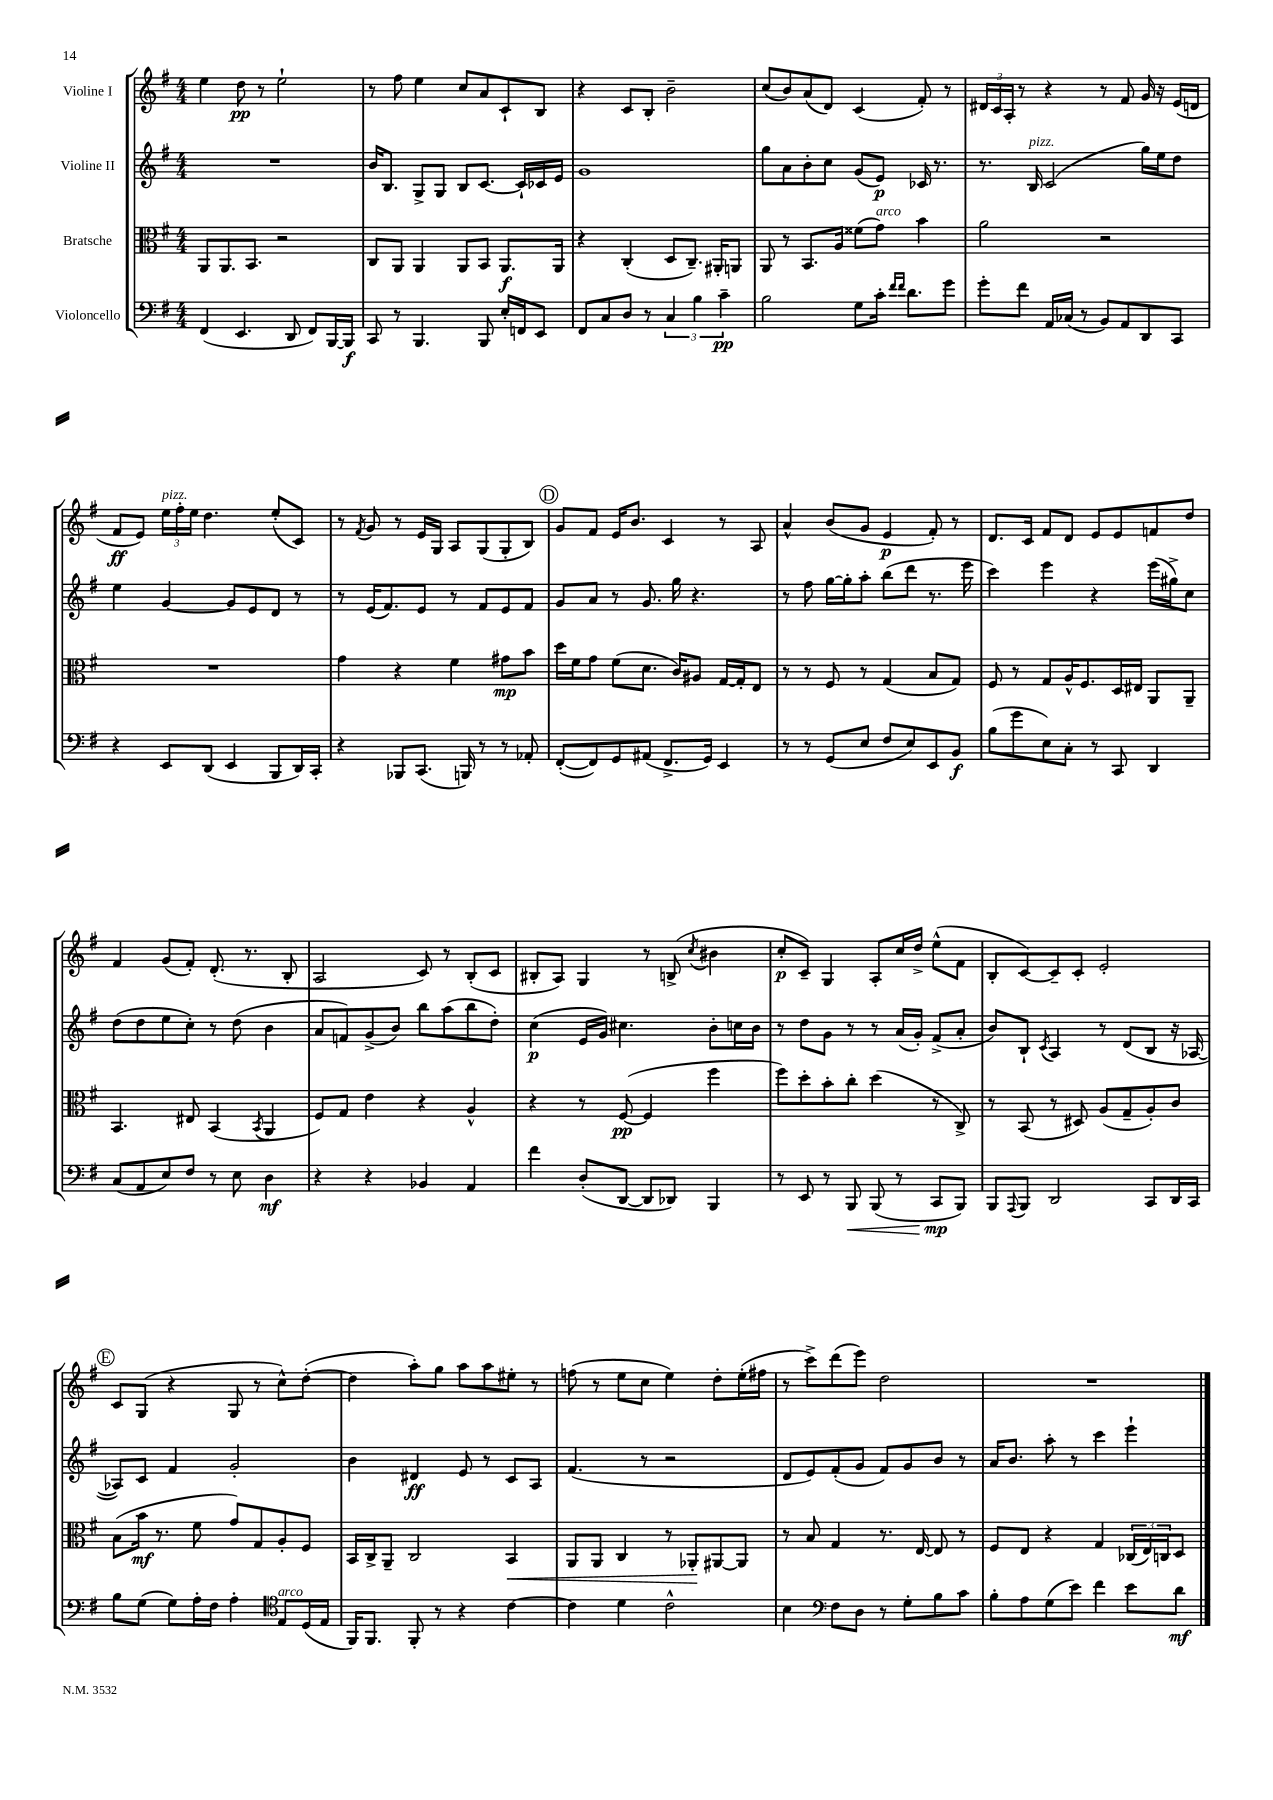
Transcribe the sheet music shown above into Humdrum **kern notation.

**kern	**dynam	**kern	**dynam	**kern	**dynam	**kern	**dynam
*part4	*part4	*part3	*part3	*part2	*part2	*part1	*part1
*staff4	*staff4	*staff3	*staff3	*staff2	*staff2	*staff1	*staff1
*I"Violoncello	*	*I"Bratsche	*	*I"Violine II	*	*I"Violine I	*
*clefF4	*	*clefC3	*	*clefG2	*	*clefG2	*
*k[f#]	*	*k[f#]	*	*k[f#]	*	*k[f#]	*
*M4/4	*	*M4/4	*	*M4/4	*	*M4/4	*
=22	=22	=22	=22	=22	=22	=22	=22
(4FF#/	.	8AA/L	.	1r	.	4ee\	.
.	.	8.AA/	.	.	.	.	.
4.EE/	.	.	.	.	.	8dd\	pp
.	.	8.BB/J	.	.	.	.	.
.	.	.	.	.	.	8r	.
.	.	2r	.	.	.	2ee`\	.
8DD/	.	.	.	.	.	.	.
8FF#/L)	.	.	.	.	.	.	.
[16BBB/L	.	.	.	.	.	.	.
16BBB/JJ]	f	.	.	.	.	.	.
=23	=23	=23	=23	=23	=23	=23	=23
8CC/	.	8C/L	.	16b/KL	.	8r	.
.	.	.	.	8.B/J	.	.	.
8r	.	8AA/J	.	.	.	8ff#\	.
4.BBB/	.	4AA/	.	8G^/L	.	4ee\	.
.	.	.	.	8G/J	.	.	.
.	.	8AA/L	.	8B/L	.	8cc/L	.
8BBB/	.	8BB/J	.	[8.c/J	.	8a/	.
16E'/LL	.	8.AA/L	f	.	.	8c`/	.
16FFn/J	.	.	.	16c`/LL]	.	.	.
8EE/J	.	.	.	16c-X/	.	8B/J	.
.	.	16AA/Jk	.	16e/JJ	.	.	.
=24	=24	=24	=24	=24	=24	=24	=24
8FF#/L	.	4r	.	1g	.	4r	.
8C/	.	.	.	.	.	.	.
8D/J	.	(4C'/	.	.	.	8c/L	.
8r	.	.	.	.	.	8B'/J	.
6C/	.	8D/L	.	.	.	2b~\	.
.	.	8.C~/J)	.	.	.	.	.
6B\	.	.	.	.	.	.	.
.	.	16AA#X'/KL	.	.	.	.	.
6c~\	pp	.	.	.	.	.	.
.	.	8AAn/J	.	.	.	.	.
=25	=25	=25	=25	=25	=25	=25	=25
2B\	.	8AA/	.	8gg\L	.	(8cc/L	.
.	.	8r	.	8a\	.	8b/)	.
.	.	8.BB/L	.	8b'\	.	(8a/	.
.	.	.	.	8cc\J	.	8d/J)	.
.	.	16A/Jk	.	.	.	.	.
8G\L	.	(8f##X\L	.	(8g/L	.	(4c/	.
!	!	!LO:TX:a:i:t=arco	!	!	!	!	!
16c'\Jk	.	8g\J)	.	8e/J)	p	.	.
16qqf#/LL	.	.	.	.	.	.	.
16qqf#/JJ	.	.	.	.	.	.	.
8.d\L	.	.	.	.	.	.	.
.	.	4b\	.	16c-X/	.	8f#'/)	.
.	.	.	.	8.r	.	.	.
8g\J	.	.	.	.	.	8r	.
=26	=26	=26	=26	=26	=26	=26	=26
8g'\L	.	2a\	.	8.r	.	24d#X/LL	.
.	.	.	.	.	.	24c/	.
.	.	.	.	.	.	24A'/JJ	.
8f#\J	.	.	.	.	.	8r	.
!	!	!	!	!LO:TX:a:i:t=pizz.	!	!	!
.	.	.	.	16B/	.	.	.
16AA/LL	.	.	.	(2c/	.	4r	.
(16C-X/JJ	.	.	.	.	.	.	.
8r	.	.	.	.	.	.	.
8BB/L)	.	2r	.	.	.	8r	.
8AA/	.	.	.	.	.	8f#/	.
8DD/	.	.	.	16gg\LL)	.	16g/	.
.	.	.	.	16ee\J	.	16r	.
8CC/J	.	.	.	8dd\J	.	(16e/LL	.
.	.	.	.	.	.	16dn/JJ	.
!!LO:LB:g=z
=27	=27	=27	=27	=27	=27	=27	=27
4r	.	1r	.	4ee\	.	8f#/L	ff
.	.	.	.	.	.	8e/J)	.
!	!	!	!	!	!	!LO:TX:a:i:t=pizz.	!
8EE/L	.	.	.	[4g/	.	24ee\LL	.
.	.	.	.	.	.	24ff#'\	.
.	.	.	.	.	.	24ee\JJ	.
(8DD/J	.	.	.	.	.	4.dd\	.
4EE/	.	.	.	8g/L]	.	.	.
.	.	.	.	8e/	.	.	.
8BBB/L	.	.	.	8d/J	.	(8ee'/L	.
16DD/L)	.	.	.	8r	.	8c/J)	.
16CC'/JJ	.	.	.	.	.	.	.
=28	=28	=28	=28	=28	=28	=28	=28
4r	.	4g\	.	8r	.	8r	.
.	.	.	.	.	.	8qf#/	.
.	.	.	.	(16e/KL	.	8g/	.
.	.	.	.	8.f#/)	.	.	.
8BBB-X/L	.	4r	.	.	.	8r	.
(8.CC/J	.	.	.	8e/J	.	16e/LL	.
.	.	.	.	.	.	16G/JJ	.
.	.	4f#\	.	8r	.	8A/L	.
16BBBn/)	.	.	.	.	.	.	.
8r	.	.	.	8f#/L	.	(8G/	.
8r	.	8g#X\L	mp	8e/	.	8G'/	.
8AA-X'/	.	8b\J	.	8f#/J	.	8B/J)	.
!!LO:REH:place=s1:t=D
=29	=29	=29	=29	=29	=29	=29	=29
([8FF#'/L	.	16dd\LL	.	8g/L	.	8g/L	.
.	.	16f#\J	.	.	.	.	.
8FF#/])	.	8g\J	.	8a/J	.	8f#/J	.
8GG/	.	(8f#\L	.	8r	.	16e/KL	.
.	.	.	.	.	.	8.b/J	.
(8AA#X/J	.	8.d\J	.	8.g/	.	.	.
8.FF#^/L	.	.	.	.	.	4c/	.
.	.	16c/KL)	.	16gg\	.	.	.
.	.	8A#X/J	.	4.r	.	.	.
16GG/Jk)	.	.	.	.	.	.	.
4EE/	.	[16G/LL	.	.	.	8r	.
.	.	16G'/J]	.	.	.	.	.
.	.	8E/J	.	.	.	8A/	.
=30	=30	=30	=30	=30	=30	=30	=30
8r	.	8r	.	8r	.	4a^^/	.
8r	.	8r	.	8ff#\	.	.	.
(8GG/L	.	8F#/	.	[16gg\LL	.	(8b/L	.
.	.	.	.	16gg'\J]	.	.	.
8E/J	.	8r	.	8aa'\J	.	8g/J	.
8F#/L	.	(4G/	.	(8bb\L	.	4e/	p
8E/)	.	.	.	8ddd\J	.	.	.
8EE/	.	8B/L	.	8.r	.	8f#'/)	.
8BB/J	f	8G/J)	.	.	.	8r	.
.	.	.	.	16eee\	.	.	.
=31	=31	=31	=31	=31	=31	=31	=31
(8B\L	.	8F#/	.	4ccc\)	.	8.d/L	.
8g\	.	8r	.	.	.	.	.
.	.	.	.	.	.	16c/Jk	.
8E\)	.	8G/L	.	4eee\	.	8f#/L	.
8C'\J	.	16A^^/K	.	.	.	8d/J	.
.	.	8.F#/	.	.	.	.	.
8r	.	.	.	4r	.	8e/L	.
8CC/	.	16D/L	.	.	.	8e/	.
.	.	16E#X/JJ	.	.	.	.	.
4DD/	.	8AA/L	.	(16eee\LL	.	8fn/	.
.	.	.	.	16gg#X^\J)	.	.	.
.	.	8AA~/J	.	8cc\J	.	8dd/J	.
!!LO:LB:g=z
=32	=32	=32	=32	=32	=32	=32	=32
(8C/L	.	4.BB/	.	(8dd\L	.	4f#/	.
8AA/	.	.	.	8dd\	.	.	.
8E/)	.	.	.	8ee\	.	(8g/L	.
8F#/J	.	8E#X/	.	8cc'\J)	.	8f#'/J)	.
8r	.	(4BB/	.	8r	.	(8.d'/	.
8E\	.	.	.	(8dd\	.	.	.
.	.	.	.	.	.	8.r	.
.	.	8qBB/	.	.	.	.	.
4D\	mf	4AA/	.	4b\	.	.	.
.	.	.	.	.	.	8B'/	.
=33	=33	=33	=33	=33	=33	=33	=33
4r	.	8F#/L)	.	8a/L	.	2A/	.
.	.	8G/J	.	8fn/)	.	.	.
4r	.	4e\	.	(8g^/	.	.	.
.	.	.	.	8b/J)	.	.	.
4BB-X/	.	4r	.	8bb\L	.	8c/)	.
.	.	.	.	(8aa\	.	8r	.
4AA/	.	4A^^/	.	8bb\	.	(8B'/L	.
.	.	.	.	8dd'\J)	.	8c/J	.
=34	=34	=34	=34	=34	=34	=34	=34
4f#\	.	4r	.	(4cc\	p	8B#X'/L	.
.	.	.	.	.	.	8A/J)	.
(8D'/L	.	8r	.	16e/LL	.	4G/	.
.	.	.	.	16g/JJ)	.	.	.
[8DD/J	.	([8F#/	pp	4.cc#X\	.	.	.
8DD/L]	.	4F#/]	.	.	.	8r	.
8DD-X/J)	.	.	.	.	.	(8Bn^/	.
.	.	.	.	.	.	8qcc/	.
4BBB/	.	4ff#\	.	8b'\L	.	4b#X\	.
.	.	.	.	16ccn\L	.	.	.
.	.	.	.	16b\JJ	.	.	.
=35	=35	=35	=35	=35	=35	=35	=35
8r	.	8ff#\L)	.	8r	.	8cc'/L	p
8EE/	.	8dd'\	.	8dd\L	.	8c~/J)	.
8r	.	8b'\	.	8g\J	.	4G/	.
!	!LO:HP:b	!	!	!	!	!	!
8BBB/	<	8cc'\J	.	8r	.	.	.
(8BBB/	.	(4dd\	.	8r	.	8A'/L	.
8r	.	.	.	(16a/LL	.	16cc/L	.
.	.	.	.	16g'/JJ)	.	16dd^/JJ	.
8CC/L	mp	8r	.	(8f#^/L	.	(8ee^^\L	.
8BBB/J)	[	8C^/)	.	8a'/J	.	8f#\J	.
=36	=36	=36	=36	=36	=36	=36	=36
8BBB/L	.	8r	.	8b/L)	.	8B'/L	.
8qqAAA/	.	.	.	.	.	.	.
8BBB/J	.	(8BB/	.	8B`/J	.	[8c/)	.
.	.	.	.	8qc/	.	.	.
2DD/	.	8r	.	4A/	.	8c~/]	.
.	.	8D#X/)	.	.	.	8c'/J	.
.	.	(8A/L	.	8r	.	2e'/	.
.	.	8G~/	.	(8d/L	.	.	.
8CC/L	.	8A'/)	.	8B/J	.	.	.
16DD/L	.	8c/J	.	16r	.	.	.
16CC/JJ	.	.	.	[16A-X/	.	.	.
!!LO:LB:g=z
!!LO:REH:place=s1:t=E
=37	=37	=37	=37	=37	=37	=37	=37
8B\L	.	(8B\L	.	8A-X/L])	.	8c/L	.
(8G\J	.	16b\Jk	mf	8c/J	.	(8G/J	.
.	.	8.r	.	.	.	.	.
8G\L)	.	.	.	4f#/	.	4r	.
16A'\L	.	8f#\	.	.	.	.	.
16F#\JJ	.	.	.	.	.	.	.
4A'\	.	8g/L)	.	2g'/	.	8G/	.
.	.	8G/	.	.	.	8r	.
*clefC4	*	*	*	*	*	*	*
!LO:TX:a:i:t=arco	!	!	!	!	!	!	!
8E/L	.	8A'/	.	.	.	8cc^^\L)	.
(16D/L	.	8F#/J	.	.	.	([8dd'\J	.
16E/JJ	.	.	.	.	.	.	.
=38	=38	=38	=38	=38	=38	=38	=38
16FF#/KL)	.	16BB/LL	.	4b\	.	4dd\]	.
8.FF#/J	.	16C^/J	.	.	.	.	.
.	.	8AA~/J	.	.	.	.	.
8FF#'/	.	2C/	.	4d#X/	ff	8aa'\L)	.
8r	.	.	.	.	.	8gg\J	.
4r	.	.	.	8e/	.	8aa\L	.
.	.	.	.	8r	.	8aa\	.
!	!	!	!LO:HP:b	!	!	!	!
[4c\	.	4BB/	<	8c/L	.	8ee#X'\J	.
.	.	.	.	8A/J	.	8r	.
=39	=39	=39	=39	=39	=39	=39	=39
4c\]	.	8AA/L	.	(4.f#/	.	(8ffn\	.
.	.	8AA/J	.	.	.	8r	.
4d\	.	4C/	.	.	.	8ee\L	.
.	.	.	.	8r	.	8cc\J	.
2c^^\	.	8r	.	2r	.	4ee\)	.
.	.	8AA-X'/L	.	.	.	.	.
.	.	[8AA#X/	[	.	.	8dd'\L	.
.	.	8AA#/J]	.	.	.	(16ee'\L	.
.	.	.	.	.	.	16ff#X\JJ	.
=40	=40	=40	=40	=40	=40	=40	=40
4B\	.	8r	.	8d/L	.	8r	.
.	.	8B/	.	8e/)	.	8ccc^\L)	.
*clefF4	*	*	*	*	*	*	*
8F#\L	.	4G/	.	(8f#'/	.	(8ddd\	.
8D\J	.	.	.	8g/J	.	8eee\J)	.
8r	.	8.r	.	8f#/L)	.	2dd\	.
8G'\L	.	.	.	8g/	.	.	.
.	.	[16E/	.	.	.	.	.
8B\	.	8E/]	.	8b/J	.	.	.
8c\J	.	8r	.	8r	.	.	.
=41	=41	=41	=41	=41	=41	=41	=41
8B'\L	.	8F#/L	.	16a/KL	.	1r	.
.	.	.	.	8.b/J	.	.	.
8A\	.	8E/J	.	.	.	.	.
(8G\	.	4r	.	8aa'\	.	.	.
8e\J)	.	.	.	8r	.	.	.
4f#\	.	4G/	.	4ccc\	.	.	.
8e\L	.	(24C-X/LL	.	4eee`\	.	.	.
.	.	24E/)	.	.	.	.	.
.	.	24Cn/J	.	.	.	.	.
8d\J	mf	8D/J	.	.	.	.	.
==	==	==	==	==	==	==	==
*-	*-	*-	*-	*-	*-	*-	*-
